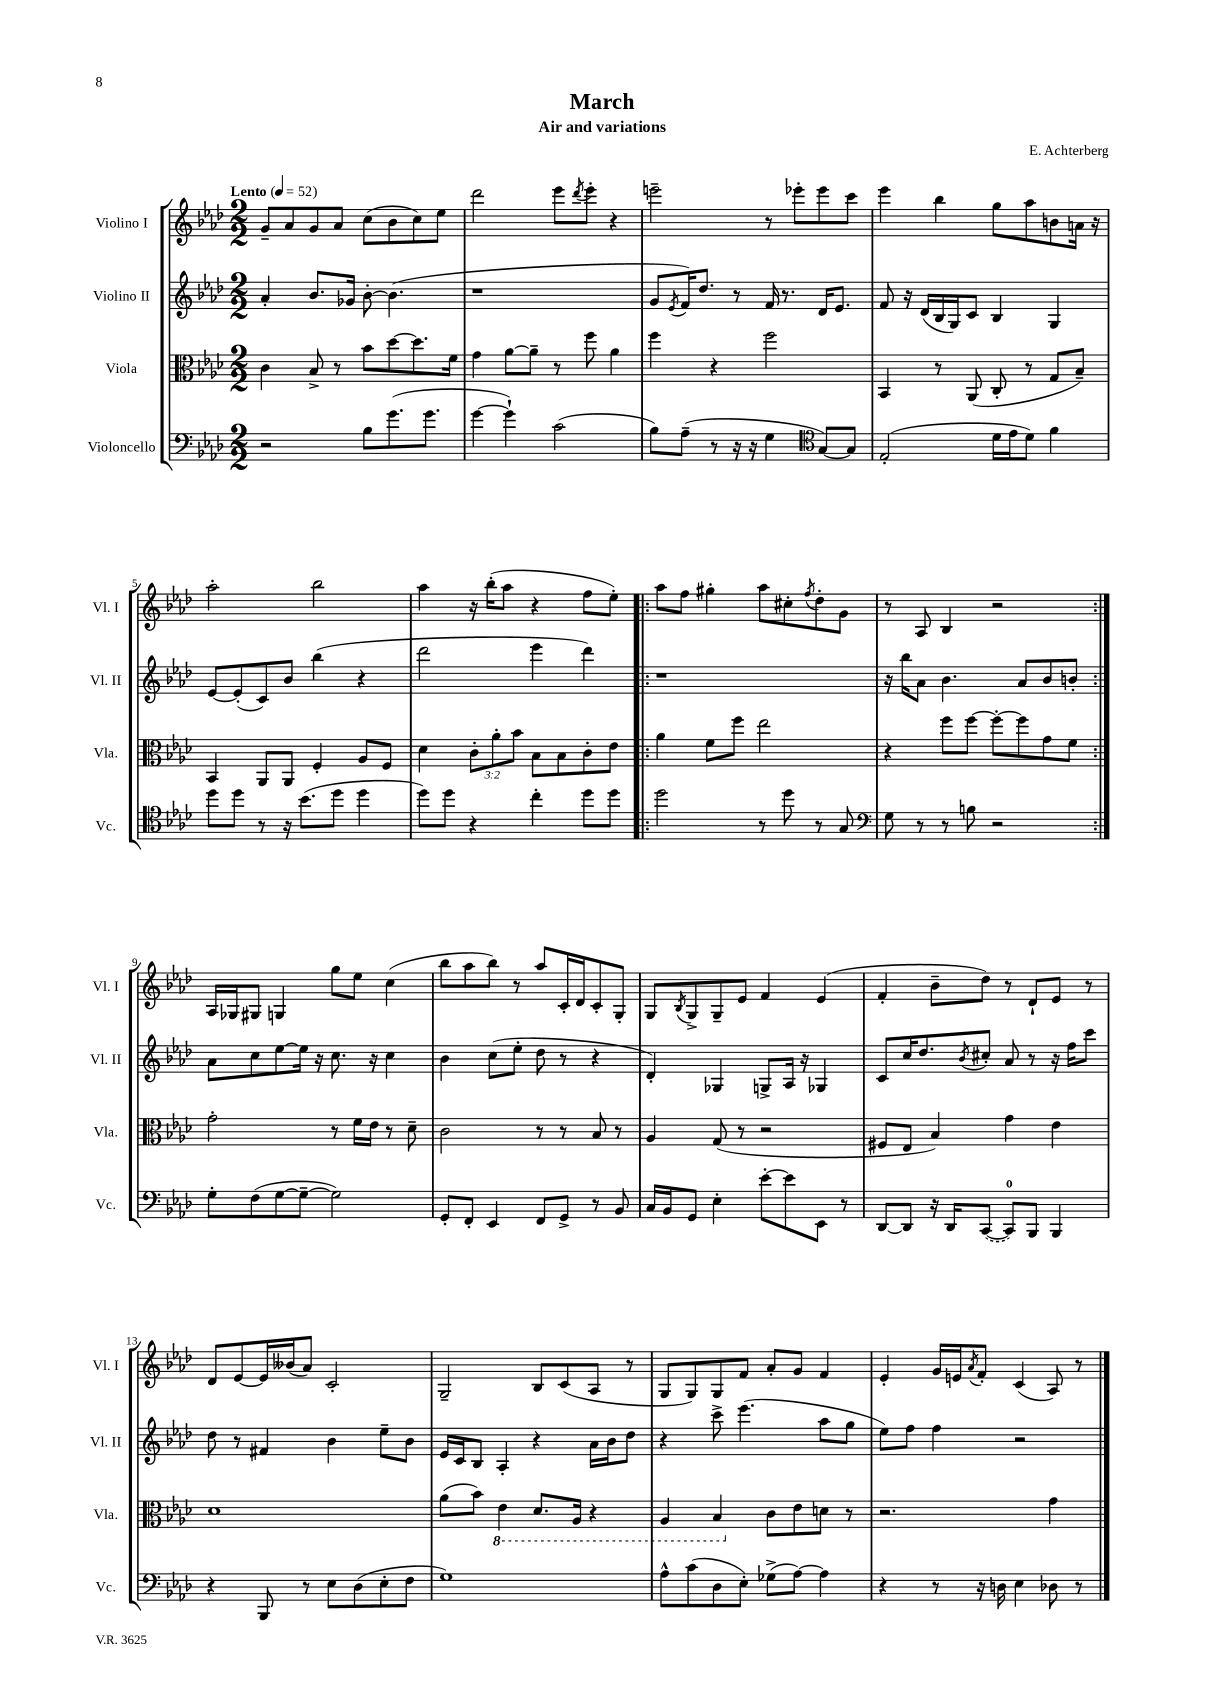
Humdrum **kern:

**kern	**kern	**kern	**kern
*part4	*part3	*part2	*part1
*staff4	*staff3	*staff2	*staff1
*I"Violoncello	*I"Viola	*I"Violino II	*I"Violino I
*I'Vc.	*I'Vla.	*I'Vl. II	*I'Vl. I
*clefF4	*clefC3	*clefG2	*clefG2
*k[b-e-a-d-]	*k[b-e-a-d-]	*k[b-e-a-d-]	*k[b-e-a-d-]
*M2/2	*M2/2	*M2/2	*M2/2
*MM52	*MM52	*MM52	*MM52
=1	=1	=1	=1
!	!	!	!LO:TX:a:B:t=Lento
2r	4c\	4a-'/	8g~/L
.	.	.	8a-/
.	8B-^/	8.b-/L	8g/
.	8r	.	8a-/J
.	.	16g-X/Jk	.
8B-\L	8b-\L	[8b-'\	(8cc\L
(8.g\	[8dd-\	(4.b-\]	8b-\
.	8.dd-\]	.	8cc\)
8.g\J	.	.	.
.	.	.	8ee-\J
.	16f\Jk	.	.
=2	=2	=2	=2
[4g\	4g\	1r	2ddd-\
4g`\])	[8a-\L	.	.
.	8a-~\J]	.	.
(2c\	8r	.	8eee-\L
.	.	.	8qddd-/
.	8ff\	.	8eee-'\J
.	4a-\	.	4r
=3	=3	=3	=3
8B-\L)	4ff\	8g/L	2eeen~\
.	.	8qe-/	.
(8A-~\J	.	16f/K)	.
.	.	8.dd-/J	.
8r	4r	.	.
16r	.	8r	.
16r	.	.	.
4G\	2ff\	16f/	8r
.	.	8.r	.
.	.	.	8eee-X'\L
*clefC4	*	*	*
[8G/L)	.	16d-/KL	8eee-\
.	.	8.e-/J	.
8G/J]	.	.	8ccc\J
=4	=4	=4	=4
(2E-'/	4BB-/	8f/	4eee-\
.	.	16r	.
.	.	(16d-/LL	.
.	8r	16B-/	4bb-\
.	.	16G/J)	.
.	(8AA-/	8c/J	.
16d-\LL	8C'/	4B-/	8gg\L
16e-\J	.	.	.
8d-\J)	8r	.	8aa-\
4f\	8G/L	4G/	8bn\
.	8B-~/J)	.	16an\Jk
.	.	.	16r
!!LO:LB:g=z
=5	=5	=5	=5
8dd-\L	4BB-/	[8e-/L	2aa-'\
8dd-\J	.	(8e-'/]	.
8r	8AA-/L	8c/)	.
16r	8AA-/J	8b-/J	.
(8.b-\L	.	.	.
.	4F'/	(4bb-\	2bb-\
8dd-\J	.	.	.
4dd-\	8A-/L	4r	.
.	8F/J	.	.
=6	=6	=6	=6
8dd-\L)	4d-\	2ddd-\	4aa-\
8dd-\J	.	.	.
4r	12c'\L	.	16r
.	.	.	(16bb-'\KL
.	12a-'\	.	.
.	.	.	8aa-\J
.	12b-\J	.	.
4cc'\	8B-\L	4eee-\	4r
.	8B-\	.	.
8dd-\L	8c'\	4ddd-\)	8ff\L
8dd-\J	8e-\J	.	8ee-'\J)
=7!|:	=7!|:	=7!|:	=7!|:
2dd-\	4a-\	1r	8aa-\L
.	.	.	8ff\J
.	8f\L	.	4gg#X'\
.	8ff\J	.	.
8r	2ee-\	.	8aa-\L
8dd-\	.	.	8cc#X'\
.	.	.	8qff/
8r	.	.	8dd-'\
8G/	.	.	8g\J
=8	=8	=8	=8
*clefF4	*	*	*
8G\	4r	16r	8r
.	.	16bb-\KL	.
8r	.	8a-\J	8A-/
8r	8ff\L	4.b-\	4B-/
8Bn\	[8ff\J	.	.
2r	8ff'\L_	.	2r
.	8ff\]	8a-/L	.
.	8g\	8b-/	.
.	8f\J	8bn'/J	.
!!LO:LB:g=z
=9:|!	=9:|!	=9:|!	=9:|!
8G'\L	2g'\	8a-\L	16A-/LL
.	.	.	16G-X/J
(8F\	.	8cc\	8G#X/J
[8G\	.	[8ee-\	4Gn/
8G~\J_	.	16ee-\Jk]	.
.	.	16r	.
2G\])	8r	8.cc\	8gg\L
.	16f\LL	.	8ee-\J
.	16e-\JJ	16r	.
.	8r	4cc\	(4cc\
.	8d-~\	.	.
=10	=10	=10	=10
8GG'/L	2c\	4b-\	8bb-\L
8FF'/J	.	.	8aa-\
4EE-/	.	(8cc\L	8bb-\J)
.	.	8ee-'\J	8r
8FF/L	8r	8dd-\	8aa-/L
8GG^/J	8r	8r	16c'/L
.	.	.	16d-/J
8r	8B-/	4r	8c'/
8BB-/	8r	.	8G'/J
=11	=11	=11	=11
16C/LL	4A-/	4d-'/)	8G/L
16BB-/J	.	.	.
.	.	.	8qB-/
8GG/J	.	.	8G^/
4E-'\	(8G/	4G-X/	8G~/
.	8r	.	8e-/J
[8e-'\L	2r	8Gn^/L	4f/
8e-\]	.	16A-/Jk	.
.	.	16r	.
8EE-\J	.	4G-X/	(4e-/
8r	.	.	.
=12	=12	=12	=12
[8DD-/L	8F#X/L	8c/L	4f'/
8DD-/J]	8E-/J	16cc/K	.
.	.	8.dd-/	.
16r	4B-/)	.	8b-~\L
16DD-/KL	.	.	.
.	.	8qb-/	.
([8CC/J	.	8cc#X'/J	8dd-\J)
8CC/L])	4g\	8a-/	8r
8BBB-/J	.	8r	8d-`/L
4BBB-/	4e-\	16r	8e-/J
.	.	16ff\KL	.
.	.	8ccc\J	8r
!!LO:LB:g=z
=13	=13	=13	=13
4r	1d-	8dd-\	8d-/L
.	.	8r	[8e-/
8BBB-/	.	4f#X/	16e-/L]
.	.	.	(16b--X/J
8r	.	.	8a-/J)
8E-\L	.	4b-\	2c'/
(8D-\	.	.	.
8E-'\	.	8ee-~\L	.
8F\J	.	8b-\J	.
=14	=14	=14	=14
1G)	(8a-\L	16e-/LL	2G~/
.	.	16c/J	.
.	8b-\J)	8B-/J	.
*	*8ba	*	*
.	4E-\	4A-'/	.
.	8.D-/L	4r	8B-/L
.	.	.	(8c/
.	16AA-/Jk	.	.
.	4r	16a-\LL	8A-/J
.	.	16b-\J	.
.	.	8dd-\J	8r
=15	=15	=15	=15
8A-^^\L	4AA-/	4r	8G/L
(8c\	.	.	8G/)
8D-\	4BB-/	8ccc^\	8G/
8E-'\J)	.	(4.eee-\	8f/J
*	*X8ba	*	*
(8G-X^\L	8c\L	.	8a-'/L
[8A-\J)	8e-\	.	8g/J
4A-\]	8dn\J	8aa-\L	4f/
.	8r	8gg\J	.
=16	=16	=16	=16
4r	2.r	8ee-\L)	4e-'/
.	.	8ff\J	.
8r	.	4ff\	16g/LL
.	.	.	16en/J
.	.	.	8qa-/
16r	.	.	8f'/J
16Dn\	.	.	.
4E-\	.	2r	(4c/
8D-X\	4g\	.	8A-/)
8r	.	.	8r
==	==	==	==
*-	*-	*-	*-
